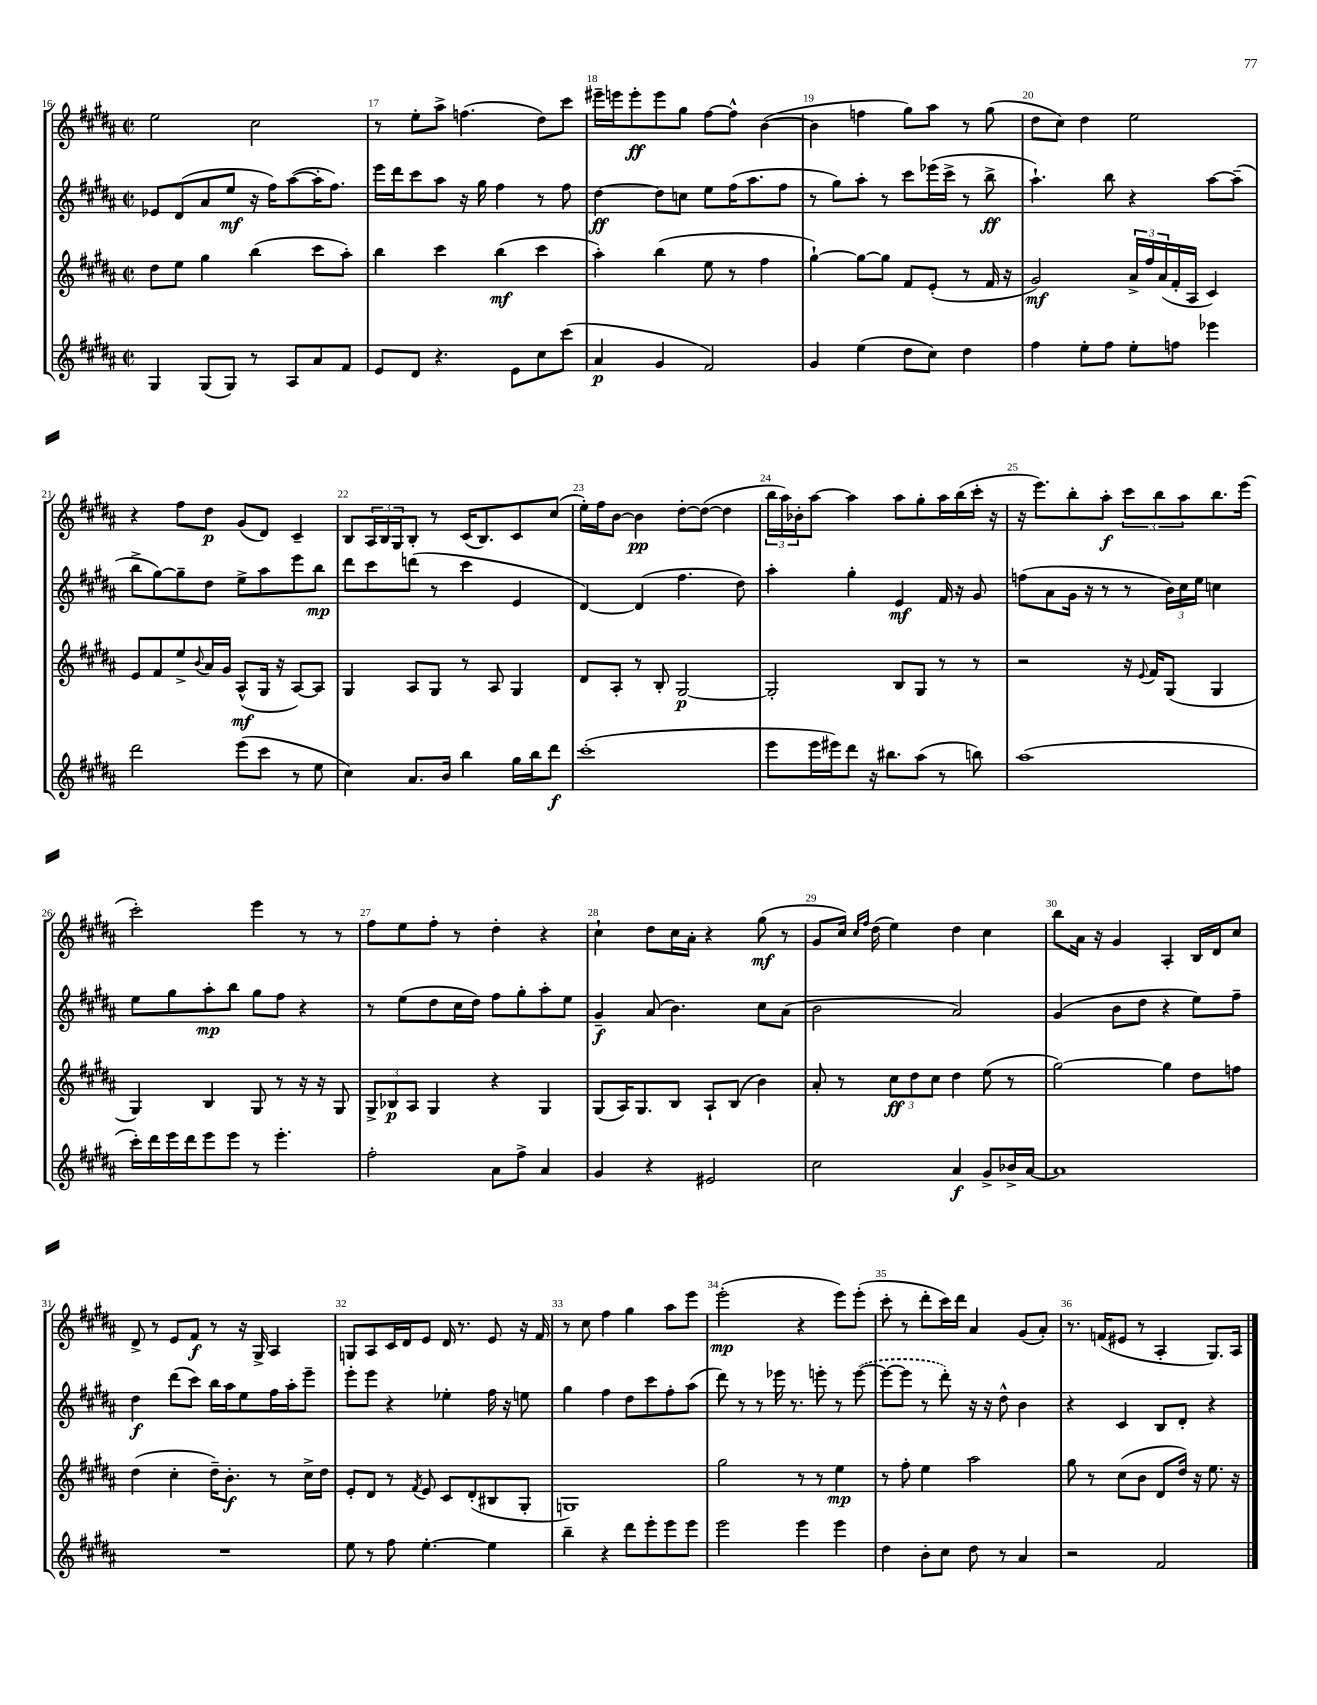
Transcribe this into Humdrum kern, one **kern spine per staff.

**kern	**kern	**kern	**kern
*staff4	*staff3	*staff2	*staff1
*clefG2	*clefG2	*clefG2	*clefG2
*k[f#c#g#d#a#]	*k[f#c#g#d#a#]	*k[f#c#g#d#a#]	*k[f#c#g#d#a#]
*M2/2	*M2/2	*M2/2	*M2/2
*met(c|)	*met(c|)	*met(c|)	*met(c|)
4G#	8dd#	8e-	2ee
.	8ee	(8d#	.
(8G#	4gg#	8a#	.
8G#)	.	8ee	.
8r	(4bb	16r	2cc#
.	.	16ff#)	.
8A#	.	([8aa#	.
8a#	8ccc#	16aa#']	.
.	.	8.ff#)	.
8f#	8aa#')	.	.
=	=	=	=
8e	4bb	16eee	8r
.	.	16ddd#	.
8d#	.	8ccc#	8ee'
4.r	4ccc#	8aa#	8aa#^
.	.	16r	(4.ff
.	.	16gg#	.
.	(4bb	4ff#	.
8e	.	.	.
8cc#	4ccc#	8r	8dd#)
(8ccc#	.	8ff#	8ccc#
=	=	=	=
4a#	4aa#')	[4dd#	16eee#~
.	.	.	16eee
.	.	.	8eee'
4g#	(4bb	8dd#]	8eee
.	.	8cc	8gg#
2f#)	8ee	8ee	[8ff#
.	8r	(16ff#	8ff#^^]
.	.	8.aa#	.
.	4ff#	.	([4b
.	.	8ff#	.
=	=	=	=
4g#	[4gg#`)	8r	4b]
.	.	8gg#)	.
(4ee	8gg#_	8aa#'	4ff
.	8gg#]	8r	.
8dd#	8f#	8ccc#	8gg#)
8cc#)	(8e'	(16eee-	8aa#
.	.	16ccc#^	.
4dd#	8r	8r	8r
.	16f#	8bb^	(8gg#
.	16r	.	.
=	=	=	=
4ff#	2g#)	4.aa#`)	8dd#
.	.	.	8cc#)
8ee'	.	.	4dd#
8ff#	.	8bb	.
8ee'	24a#^	4r	2ee
.	24ff#	.	.
.	(24a#	.	.
8ff	16f#'	.	.
.	16A#	.	.
4eee-	4c#)	[8aa#	.
.	.	(8aa#~]	.
=	=	=	=
2ddd#	8e	8bb^	4r
.	8f#	[8gg#)	.
.	8ee^	8gg#~]	8ff#
.	8qqb	.	.
.	16a#	8dd#	8dd#
.	16g#	.	.
(8eee	(8A#^^	8ee^	(8g#
8ccc#	16G#	8aa#	8d#)
.	16r	.	.
8r	[8A#)	8eee	4c#~
8ee	8A#]	8bb	.
=	=	=	=
4cc#)	4G#	8ddd#	8B
.	.	8ccc#	24A#
.	.	.	24B
.	.	.	24G#
8.a#	8A#	(8ddd	8B'
.	8G#	8r	8r
16b	.	.	.
4bb	8r	4ccc#	(16c#
.	.	.	8.B)
.	8A#	.	.
16gg#	4G#	4e	8c#
16bb	.	.	.
8ddd#	.	.	(8cc#
=	=	=	=
(1ccc#'	8d#	[4d#)	16ee')
.	.	.	16ff#
.	8A#'	.	[8b
.	8r	(4d#]	4b]
.	8B'	.	.
.	[2G#	4.ff#	[8dd#'
.	.	.	(8dd#_
.	.	.	4dd#]
.	.	8dd#)	.
=	=	=	=
8eee	2G#']	4aa#'	24bb
.	.	.	24aa#)
.	.	.	24b-'
16eee	.	.	[8aa#
16eee#)	.	.	.
8ddd#	.	4gg#'	4aa#]
16r	.	.	.
8.bb#	.	.	.
.	8B	4e	8aa#
(8aa#	8G#	.	8gg#'
8r	8r	16f#	16aa#
.	.	16r	(16bb
8bb)	8r	8g#	16ccc#'
.	.	.	16r
=	=	=	=
(1aa#	2r	(8ff	16r
.	.	.	8.eee)
.	.	8a#	.
.	.	16g#	8bb'
.	.	16r	.
.	.	8r	8aa#'
.	16r	8r	12ccc#
.	8qqe	.	.
.	16f#	.	.
.	.	.	12bb
.	(8G#	24b)	.
.	.	24cc#	12aa#
.	.	24ee	.
.	4G#	4cc	8.bb
.	.	.	(16eee
=	=	=	=
16ccc#')	4G#)	8ee	2ccc#')
16ddd#	.	.	.
16eee	.	8gg#	.
16ddd#	.	.	.
8eee	4B	8aa#'	.
8eee	.	8bb	.
8r	8G#	8gg#	4eee
4.eee'	8r	8ff#	.
.	16r	4r	8r
.	16r	.	.
.	8G#	.	8r
=	=	=	=
2ff#'	12G#^	8r	8ff#
.	12B-	.	.
.	.	(8ee	8ee
.	12A#	.	.
.	4G#	8dd#	8ff#'
.	.	16cc#	8r
.	.	16dd#)	.
8a#	4r	8ff#	4dd#'
8ff#^	.	8gg#'	.
4a#	4G#	8aa#'	4r
.	.	8ee	.
=	=	=	=
4g#	(8G#	4g#~	4cc#`
.	16A#)	.	.
.	8.G#	.	.
4r	.	(8a#	8dd#
.	8B	4.b)	16cc#
.	.	.	16a#'
2e#	8A#`	.	4r
.	(8B	.	.
.	4b)	8cc#	(8gg#
.	.	(8a#	8r
=	=	=	=
2cc#	8a#'	2b	8g#
.	8r	.	16cc#)
.	.	.	16qqcc#
.	.	.	16qqff#
.	.	.	(16dd#
.	12cc#	.	4ee)
.	12dd#	.	.
.	12cc#	.	.
4a#	4dd#	2a#)	4dd#
8g#^	(8ee	.	4cc#
16b-^	8r	.	.
[16a#	.	.	.
=	=	=	=
1a#]	[2gg#)	(4g#	8bb
.	.	.	16a#
.	.	.	16r
.	.	8b	4g#
.	.	8dd#	.
.	4gg#]	4r	4A#'
.	8dd#	8ee)	16B
.	.	.	16d#
.	8ff	8ff#~	8cc#
=	=	=	=
1r	(4dd#	4dd#	8d#^
.	.	.	8r
.	4cc#'	(8ddd#	8e
.	.	8ccc#)	8f#
.	16dd#~)	16bb	8r
.	8.b'	16aa#	.
.	.	8ee	16r
.	.	.	16G#^
.	8r	16ff#	4A#
.	.	16aa#'	.
.	16cc#^	8eee~	.
.	16dd#	.	.
=	=	=	=
8ee	8e'	8eee'	8G
8r	8d#	8eee	8A#
8ff#	8r	4r	16c#
.	.	.	16d#
.	8qf#	.	.
[4.ee'	8e	.	8e
.	8c#	4ee-'	16d#
.	.	.	8.r
.	(8d#'	.	.
4ee]	8B#	16ff#	8e
.	.	16r	.
.	8G#'	8ee	16r
.	.	.	16f#
=	=	=	=
4bb~	1G)	4gg#	8r
.	.	.	8cc#
4r	.	4ff#	4ff#
8ddd#	.	8dd#	4gg#
8eee'	.	8ccc#	.
8eee	.	8ff#'	8aa#
8eee	.	(8aa#	8eee
=	=	=	=
2eee	2gg#	8ddd#)	(2eee'
.	.	8r	.
.	.	8r	.
.	.	16eee-	.
.	.	8.r	.
4eee	8r	.	4r
.	8r	8eee'	.
4eee	4ee	8r	8eee)
.	.	([8eee	(8eee'
=	=	=	=
4dd#	8r	8eee_	8ccc#'
.	8ff#'	8eee]	8r
8b'	4ee	8r	8ddd#'
8cc#	.	8ddd#')	16ccc#)
.	.	.	16ddd#
8dd#	2aa#	16r	4a#
.	.	16r	.
8r	.	8dd#^^	.
4a#	.	4b	(8g#
.	.	.	8a#')
=	=	=	=
2r	8gg#	4r	8.r
.	8r	.	.
.	.	.	(16f
.	(8cc#	4c#	8e#
.	8b	.	8r
2f#	8d#	8B	4A#'
.	16dd#)	8d#'	.
.	16r	.	.
.	8.ee	4r	8.G#)
.	16r	.	16A#
==	==	==	==
*-	*-	*-	*-
